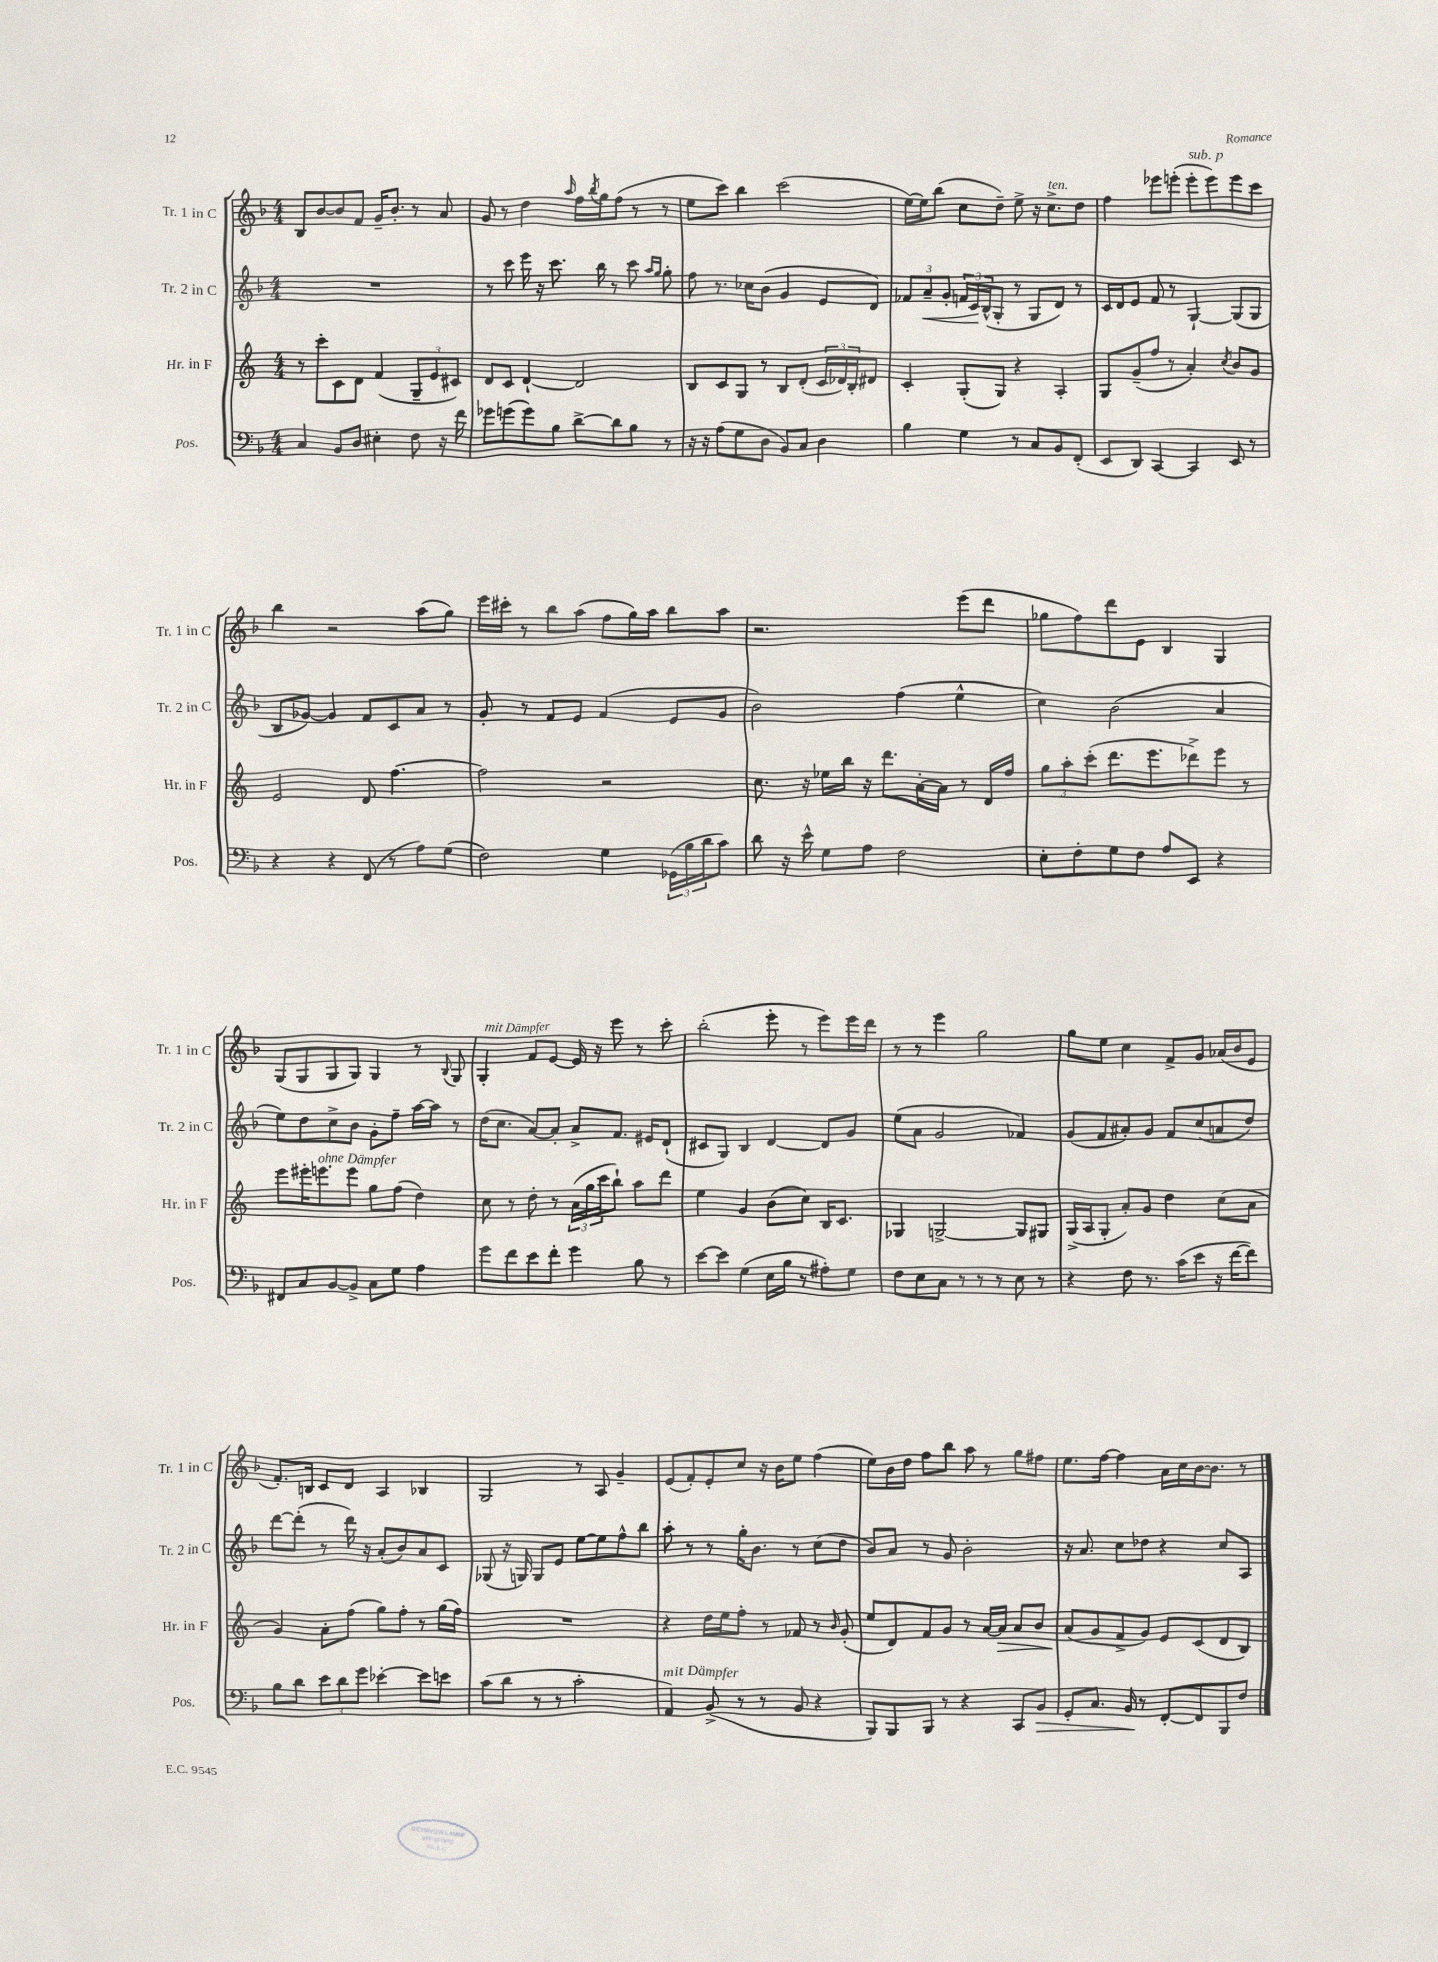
<<
\new StaffGroup <<
\new Staff = "s0" \with { instrumentName = "Tr. 1 in C" shortInstrumentName = "Tr. 1 in C" } {
    \clef treble \key f \major \numericTimeSignature \time 4/4
    bes8 bes'8~ bes'8 f'8 g'16-- bes'8.-. r8 a'8 |
    g'8 r8 d''4 \grace { a''16 } f''16 \acciaccatura { bes''8 } g''16 f''8( r8 r8 |
    e''8 c'''8) bes''4 c'''2( |
    e''16~) e''16 bes''8( c''8 d''8--) e''8-> r16 c''8.->^\markup { \italic "ten." } d''8 |
    f''4 ees'''8 e'''8-.( e'''8-.^\markup { \italic "sub. p" } e'''8) e'''8 c'''8 |
    bes''4 r2 a''8( g''8) |
    e'''16 cis'''16-. r8 bes''8 a''8( f''8 g''16) a''16 bes''8 a''8 |
    r2. e'''8( d'''8 |
    ges''8 f''8) d'''8 e'8 bes4 g4 |
    g8( g8 g8 g8) g4 r8 \appoggiatura { bes8 } g8 |
    g4-.^\markup { \italic "mit Dämpfer" } f'8 e'8~ e'16 r16 e'''8 r8 c'''8-. |
    bes''2-.( e'''8-. r8 e'''8) e'''16 d'''16 |
    r8 r8 e'''4 g''2 |
    g''8 e''8 c''4 f'8-> g'8 aes'16( bes'16 e'8 |
    f'8.-.) b16 c'8 d'8 a4 bes4 |
    g2 r8 a8 g'4-- |
    e'8( f'8-.) e'8-. c''8 r16 bes'16 e''8 f''4( |
    e''8) bes'16 d''16 f''8 bes''8 a''8 r8 g''8 fis''8 |
    e''8. f''16~ f''4 a'16 c''16 bes'16~ bes'8. r8 \bar "|." |
}
\new Staff = "s1" \with { instrumentName = "Tr. 2 in C" shortInstrumentName = "Tr. 2 in C" } {
    \clef treble \key f \major \numericTimeSignature \time 4/4
    R1 |
    r8 c'''8 e'''16 r16 c'''8. bes''16 r8 c'''8 \grace { a''16 g''16 } g''8-. |
    f''8 r8. ces''16 bes'8( g'4 e'8 d'8) |
    \tuplet 3/2 { fes'8 a'8--\< g'8-. } \tuplet 3/2 { f'16 c'16\! bes16-^( } g8-. r8 g8 d'8) r8 |
    c'16 d'16 e'8 f'8 r8 g4~-! g8( g8 |
    bes8 ges'8~) ges'4 f'8 c'8 a'8 r8 |
    g'8-. r8 f'8 e'8 f'4( e'8 g'8 |
    bes'2) f''4( e''4-^ |
    c''4) bes'2( a'4 |
    e''8) d''8 c''8-> bes'8 g'8-. f''8-- a''16~ a''16 r8 |
    d''16( c''8. a'8~) a'8-. a'8-> f'8. eis'16 d'8-!( |
    cis'8 g8) bes4 d'4~ d'8 g'8 |
    e''8( a'8 g'2 fes'4) |
    g'8( f'8 ais'8-.) g'8 f'8 c''8( a'8 d''8) |
    d'''8~ d'''8-.( r8 d'''16) r16 a'8-.( bes'8) a'8 c'8 |
    ges8( r16 g16) g8 e'8 e''8~ e''8 f''8-^ bes''8 |
    a''8-. r8 r8 g''16-. bes'8. r8 c''8( d''8 |
    bes'8) a'8 r8 g'8 bes'2-. |
    r16 a'8. c''8 des''8 r4 c''8 a8 \bar "|." |
}
\new Staff = "s2" \with { instrumentName = "Hr. in F" shortInstrumentName = "Hr. in F" } {
    \clef treble \key c \major \numericTimeSignature \time 4/4
    r8 c'''8-. c'8 d'8 f'4( \tuplet 3/2 { g8-- e'8 cis'8) } |
    d'8 c'8 d'4~-! d'2 |
    b8 c'8 g8 r8 b8 d'8-.( \tuplet 3/2 { c'16 des'16) b16-. } dis'8 |
    c'4-. g8-.( g8) r4 a4-. |
    g8 g'8--( f''8 r8 a'4-.) \acciaccatura { c''8 } b'8 g'8 |
    e'2 d'8 f''4.~ |
    f''2 r2 |
    c''8. r16 ees''16 b''16 r16 d'''8. a'16~-. a'16 r8 d'16 f''16 |
    \tuplet 3/2 { g''8 a''8-. c'''8-.( } d'''8. e'''8. des'''8->) e'''8 r8 |
    e'''8 eis'''16-. e'''8.^\markup { \italic "ohne Dämpfer" } e'''8 g''8 f''8( d''4) |
    c''8 r8 d''8-. r8 \tuplet 3/2 { a'16( g''16 c'''16 } b''8-!) a''8 d'''8 |
    e''4 g'4 b'8( c''8) b16 c'8. |
    ges4 g2~-> g8 gis8 |
    g16->( a16 g8-. a'8-.) g'8 d''4 c''8( a'8 |
    g'4) a'8-. f''8( g''8) f''8-. r8 g''16( f''16) |
    R1 |
    r4 d''16 e''16 f''8-. r8 fes'8 r8 \grace { b'16 } g'8-.( |
    e''8 d'8) f'8 g'8 r8 a'16~ a'16\> a'8 b'8 |
    a'8\!( g'8 f'8-> g'8) e'8 c'8( d'8 b8) \bar "|." |
}
\new Staff = "s3" \with { instrumentName = "Pos." shortInstrumentName = "Pos." } {
    \clef bass \key f \major \numericTimeSignature \time 4/4
    c4 bes,8 d8 eis4-. f8 r16 f'16 |
    ges'8 g'8( g'8) bes8 d'8~-> d'8 bes8 r8 |
    r16 r16 a8( g8 d8 bes,8) c8 d4 |
    bes4 g4 r8 c8 bes,8 f,8-.( |
    e,8 d,8) c,4~ c,4 e,8 r8 |
    r4 r4 f,8( r8 a8) g8( |
    f2) g4 \tuplet 3/2 { ges,16( bes16 d'16 } c'8) |
    d'8 r16 e'16-^ g8 a8 f2 |
    e8-. f8-. g8 f8 a8 e,8 r4 |
    fis,8 c8 bes,8~ bes,8-> c8 g8 a4 |
    g'8 f'8 e'8 f'8-. g'4 bes8 r8 |
    e'8~ e'8 g4( e16 bes16 r8 ais8-.) g8 |
    f8 e8 c8 r8 r8 r8 e8 r8 |
    r4 f8 r8. c'16( e'8 r16 f'16~ f'8) |
    bes8 d'8 \tuplet 3/2 { e'8 d'8 g'8 } ees'4~-. ees'8 e'8 |
    c'8( d'8 r8 r8 c'2-. |
    a,4^\markup { \italic "mit Dämpfer" }) bes,8->( r8 r8 bes,8 r4 |
    bes,,8) bes,,8 bes,,8 r8 r4 c,8 bes,8\> |
    g,8-. c8. bes,16\! r8 f,8~-. f,8 bes,,8 f8 \bar "|." |
}
>>
>>
\layout { \context { \Score \remove "Bar_number_engraver" } }
